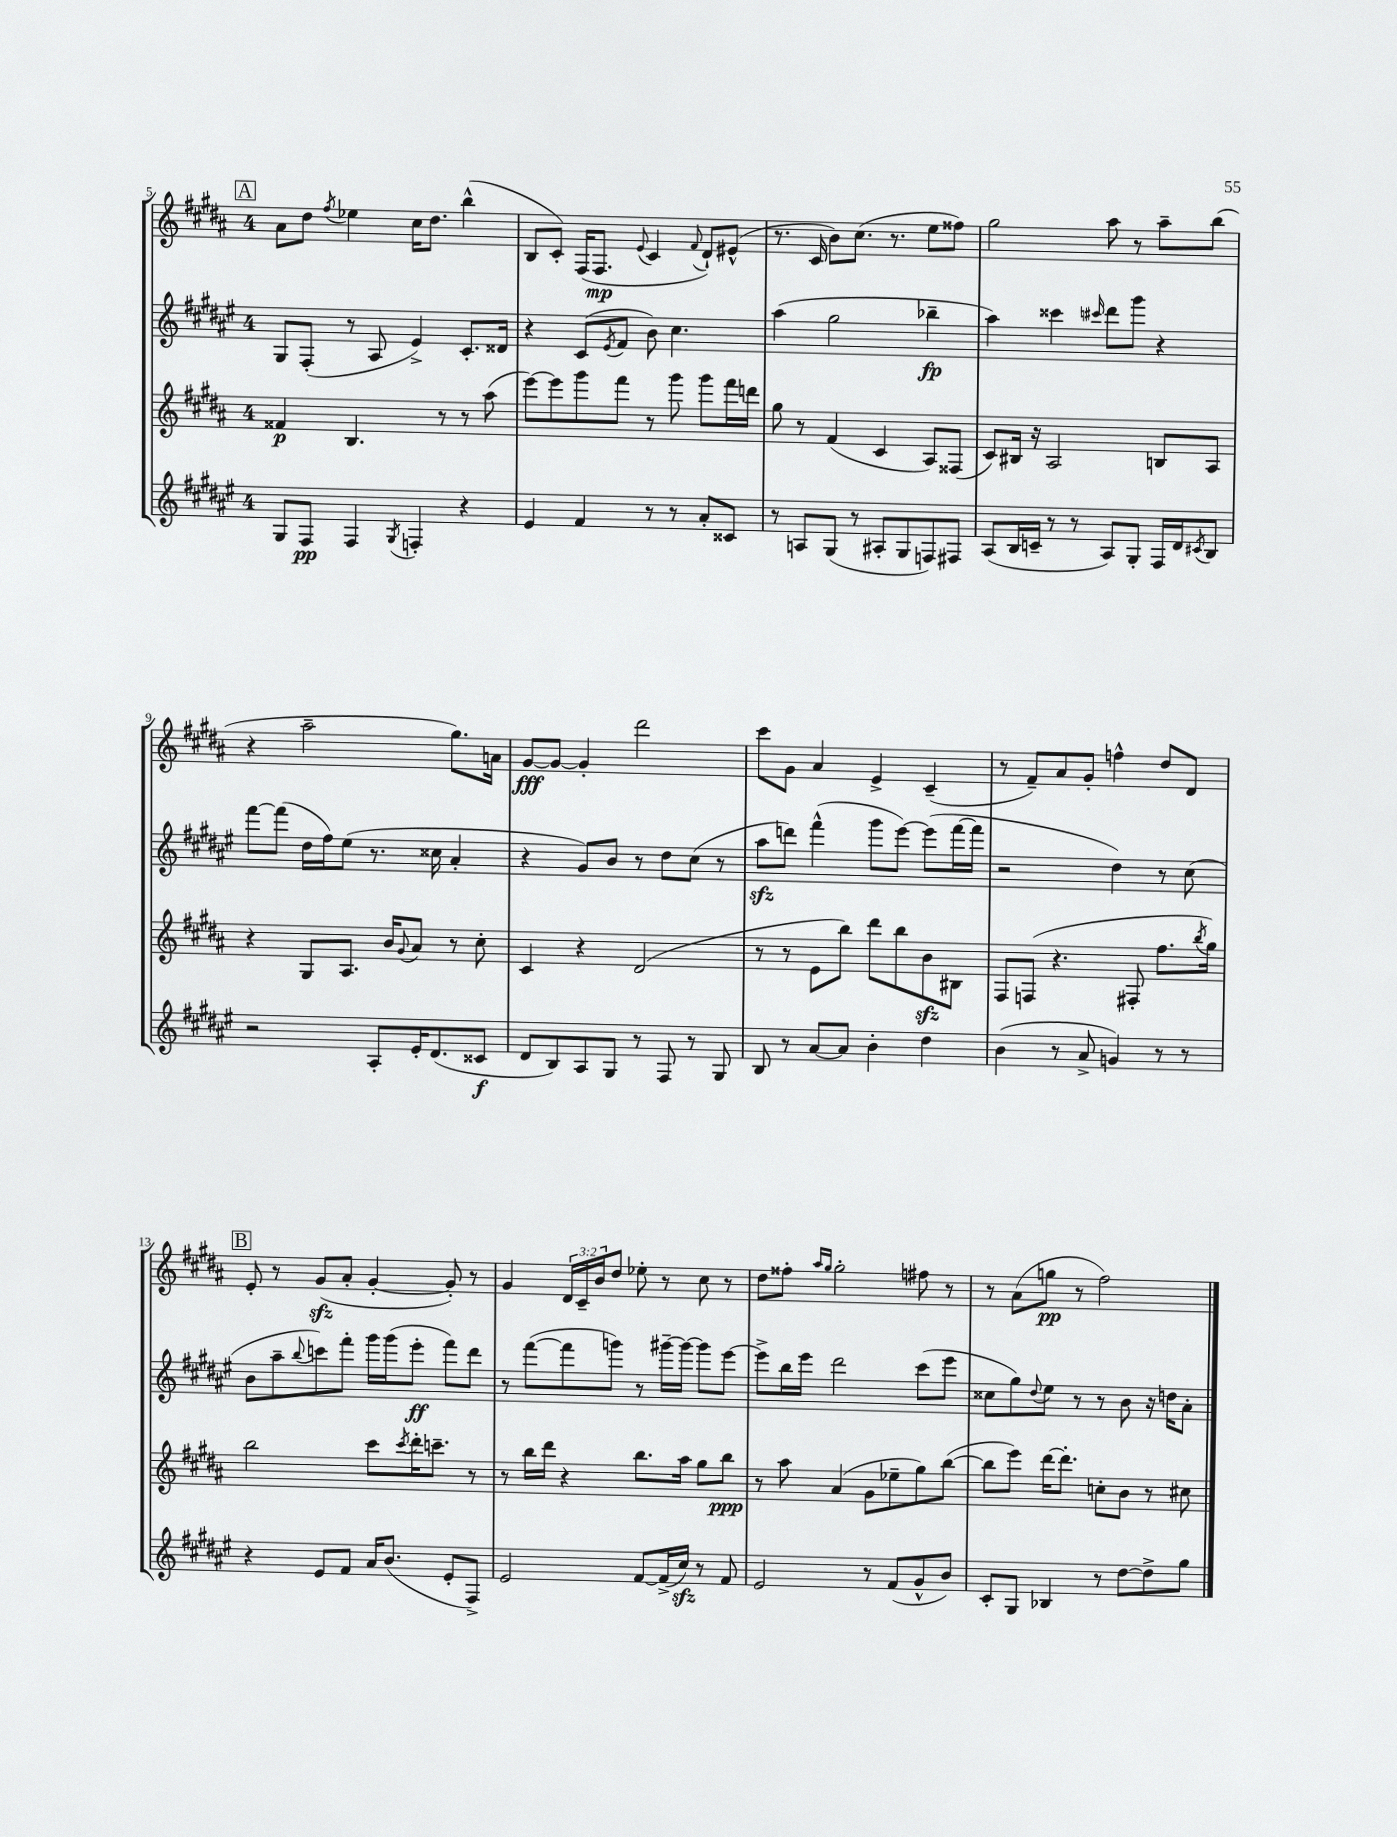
<<
\new StaffGroup <<
\new Staff = "s0" {
    \clef treble \key b \major \once \override Staff.TimeSignature.style = #'single-digit \time 4/4 \override Staff.TupletNumber.text = #tuplet-number::calc-fraction-text
    \mark \markup { \box "A" } ais'8 dis''8 \acciaccatura { fis''8 } ees''4 cis''16 dis''8. b''4-^( |
    b8 cis'8-.) fis16( fis8.\mp \appoggiatura { e'8 } cis'4 \appoggiatura { fis'8 } dis'8-!) eis'8-^( |
    r8. cis'16 b'8) cis''8.( r8. e''8 fisis''8) |
    gis''2 ais''8 r8 ais''8-- b''8( |
    r4 ais''2-- gis''8.) a'16 |
    gis'8~\fff gis'8~ gis'4-. dis'''2 |
    cis'''8 gis'8 ais'4 e'4-> cis'4--( |
    r8 fis'8--) ais'8 gis'8-. f''4-^ dis''8 dis'8 |
    \mark \markup { \box "B" } e'8-. r8 gis'8\sfz( ais'8-. gis'4~-. gis'8-.) r8 |
    gis'4 \tuplet 3/2 { dis'16 cis'16-- b'16 } dis''8 ees''8-. r8 cis''8 r8 |
    dis''8 fisis''8-. \grace { ais''16 gis''16 } gis''2-. fis''8 r8 |
    r8 ais'8( g''8\pp r8 fis''2) \bar "|." |
}
\new Staff = "s1" {
    \clef treble \key fis \major \once \override Staff.TimeSignature.style = #'single-digit \time 4/4
    \mark \markup { \box "A" } gis8 fis8-.( r8 ais8 eis'4->) cis'8.-. disis'16 |
    r4 cis'8( \acciaccatura { eis'8 } fis'8 b'8) cis''4. |
    ais''4( gis''2 bes''4--\fp |
    ais''4) cisis'''4 \grace { cis'''16 } dis'''8 gis'''8 r4 |
    fis'''8~ fis'''8( dis''16 fis''16) eis''8( r8. cisis''16 ais'4-. |
    r4 gis'8) b'8 r8 dis''8 cis''8( r8 |
    ais''8\sfz d'''8) fis'''4-^( gis'''8 eis'''8~) eis'''8( fis'''16~ fis'''16 |
    r2 dis''4) r8 cis''8( |
    \mark \markup { \box "B" } b'8 ais''8-- \appoggiatura { b''8 } c'''8) fis'''8-. gis'''16 gis'''16( eis'''8-.\ff fis'''8) dis'''8 |
    r8 fis'''8~( fis'''8 g'''8) r8 gis'''16~-- gis'''16~ gis'''8 eis'''8~ |
    eis'''8-> b''16 eis'''16 dis'''2 cis'''8( eis'''8 |
    cisis''8 gis''8) \appoggiatura { dis''8 } eis''8 r8 r8 b'8 r16 d''16 ais'8-. \bar "|." |
}
\new Staff = "s2" {
    \clef treble \key b \major \once \override Staff.TimeSignature.style = #'single-digit \time 4/4
    \mark \markup { \box "A" } fisis'4\p b4. r8 r8 ais''8( |
    e'''8~) e'''8 gis'''8 fis'''8 r8 gis'''8 gis'''8 fis'''16 d'''16 |
    gis''8 r8 fis'4( cis'4 ais8) fisis8( |
    cis'8) bis16 r16 ais2 b8 ais8 |
    r4 gis8 ais8. b'16 \appoggiatura { gis'8 } ais'8 r8 cis''8-. |
    cis'4 r4 dis'2( |
    r8 r8 e'8 b''8) dis'''8 b''8 b'8\sfz bis8 |
    fis8 f8( r4. fis8-. fis''8. \acciaccatura { b''8 } gis''16) |
    \mark \markup { \box "B" } b''2 cis'''8 \acciaccatura { cis'''8 } dis'''16-. c'''8.-- r8 |
    r8 b''16 dis'''16 r4 b''8. ais''16 gis''8 b''8\ppp |
    r8 ais''8 ais'4( gis'8 ees''8-- gis''8) b''8~( |
    b''8 e'''8) dis'''16~ dis'''8.-. c''8-. b'8 r8 cis''8 \bar "|." |
}
\new Staff = "s3" {
    \clef treble \key fis \major \once \override Staff.TimeSignature.style = #'single-digit \time 4/4
    \mark \markup { \box "A" } gis8 fis8\pp fis4 \acciaccatura { gis8 } f4-. r4 |
    eis'4 fis'4 r8 r8 ais'8-. cisis'8 |
    r8 a8 gis8( r8 ais8-. gis8 f8) fis8 |
    ais8( b16 c'16-- r8 r8 ais8) gis8-. fis16 dis'16 \acciaccatura { cis'8 } b8 |
    r2 ais8-. eis'16-. dis'8.( cisis'8\f |
    dis'8 b8) ais8 gis8 r8 fis8 r8 gis8 |
    b8 r8 ais'8~ ais'8 b'4-. dis''4 |
    b'4( r8 ais'8-> g'4) r8 r8 |
    \mark \markup { \box "B" } r4 eis'8 fis'8 ais'16 b'8.( eis'8-. fis8->) |
    eis'2 fis'8~ fis'16->( cis''16\sfz) r8 fis'8 |
    eis'2 r8 fis'8( gis'8-^ b'8) |
    cis'8-. gis8 bes4 r8 dis''8~ dis''8-> gis''8 \bar "|." |
}
>>
>>
\layout { \context { \Score currentBarNumber = #5 } }
